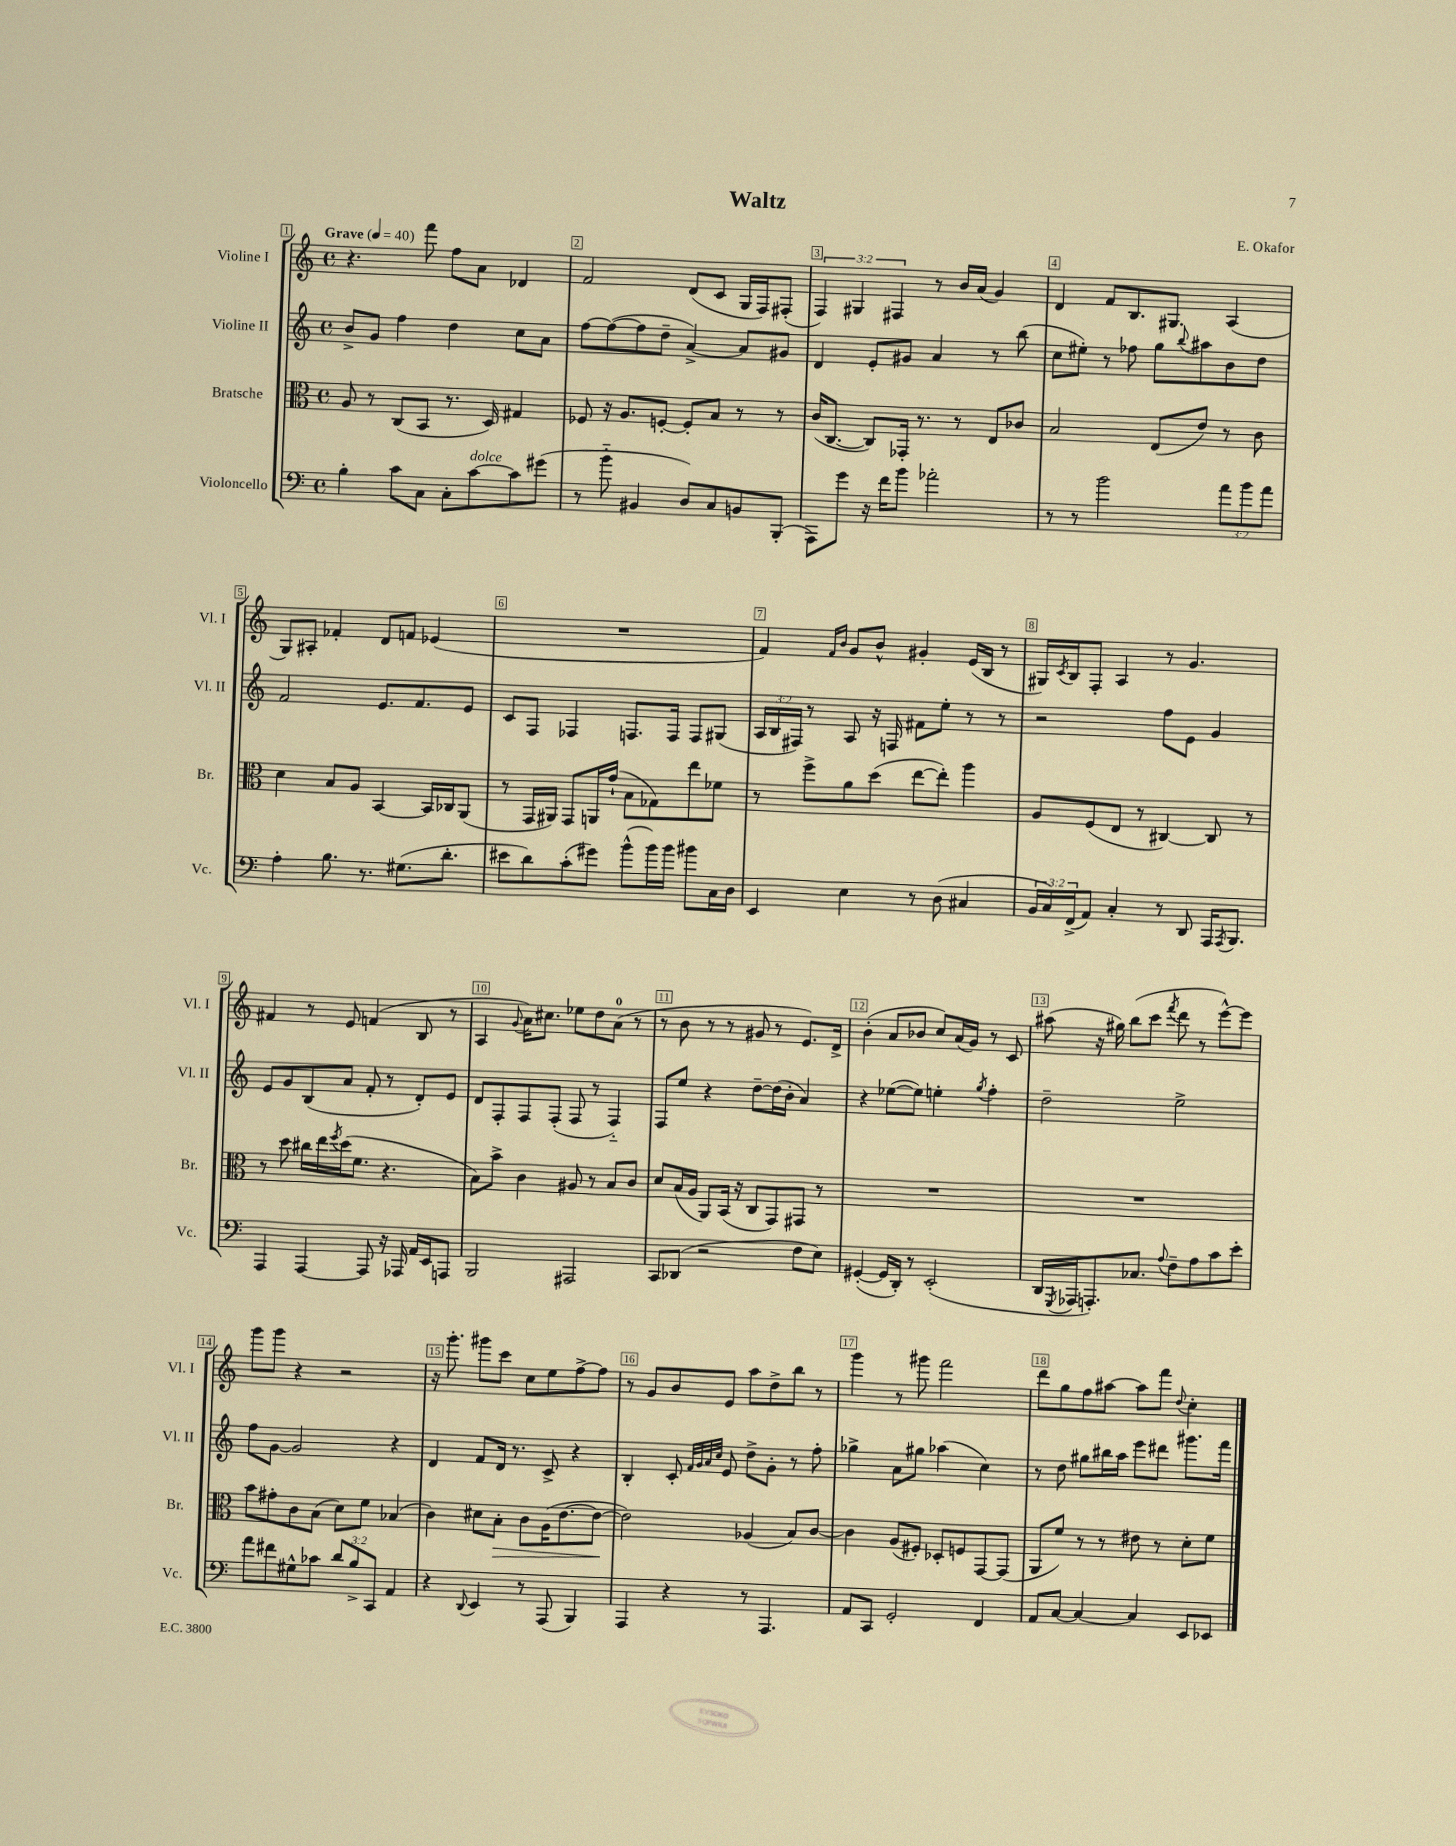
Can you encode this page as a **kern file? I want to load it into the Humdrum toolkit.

**kern	**kern	**dynam	**kern	**kern
*part4	*part3	*part3	*part2	*part1
*staff4	*staff3	*staff3	*staff2	*staff1
*I"Violoncello	*I"Bratsche	*	*I"Violine II	*I"Violine I
*I'Vc.	*I'Br.	*	*I'Vl. II	*I'Vl. I
*clefF4	*clefC3	*	*clefG2	*clefG2
*k[]	*k[]	*	*k[]	*k[]
*M4/4	*M4/4	*	*M4/4	*M4/4
*met(c)	*met(c)	*	*met(c)	*met(c)
*MM40	*MM40	*	*MM40	*MM40
=1	=1	=1	=1	=1
!	!	!	!	!LO:TX:a:B:t=Grave
4B'\	8A/	.	8b^/L	4.r
.	8r	.	8g/J	.
8c\L	(8C/L	.	4ff\	.
8C\J	8BB/J	.	.	8fff\
8C'\L	8.r	.	4dd\	8ff\L
!LO:TX:a:i:t=dolce	!	!	!	!
[8c\	.	.	.	8a\J
.	16D/)	.	.	.
8c\]	4G#X/	.	8cc\L	4d-X/
(8g#X\J	.	.	8a\J	.
=2	=2	=2	=2	=2
8r	8F-X/	.	[8ff\L	2f/
8b\	16r	.	(8ff\_	.
.	8.A/L	.	.	.
4BB#X/	.	.	8ff\]	.
.	[8Fn'/J	.	8dd~\J	.
8D/L)	8F'/L]	.	[4a^/)	(8d/L
8C/	8B/J	.	.	8c/J
8BBn/	8r	.	8a/L]	16G/LL
.	.	.	.	16F/J)
(8BBB'/J	8r	.	8g#X/J	(8F#X'/J
=3	=3	=3	=3	=3
8AAA\L)	(16c/KL	.	4d/	6F/)
.	[8.C/J	.	.	.
8g\J	.	.	.	.
.	.	.	.	6G#X/
16r	8C/L])	.	8e'/L	.
16f\KL	.	.	.	.
.	.	.	.	6F#X/
8b\J	16GG-X'/Jk	.	8g#X/J	.
.	8.r	.	.	.
2a-X'\	.	.	4a/	8r
.	8r	.	.	16b/LL
.	.	.	.	(16a/JJ
.	8E/L	.	8r	4g/)
.	8c-X/J	.	(8bb\	.
=4	=4	=4	=4	=4
8r	2B/	.	8cc\L	4d/
8r	.	.	8ee#X'\J)	.
2b\	.	.	8r	8f/L
.	.	.	8ff-X\	8.B/
.	(8E/L	.	8gg\L	.
.	.	.	.	8.G#X/J
.	.	.	8qqbb/	.
.	8e/J)	.	8aa#X\	.
12a\L	8r	.	8b\	(4A/
12b\	.	.	.	.
.	8c\	.	8dd\J	.
12a\J	.	.	.	.
!!LO:LB:g=z
=5	=5	=5	=5	=5
4A'\	4d\	.	2f/	8G/L)
.	.	.	.	8A#X'/J
8.B\	8B/L	.	.	4f-X'/
.	8A/J	.	.	.
8.r	.	.	.	.
.	[4BB/	.	8.e/L	8d/L
(8.G#X\L	.	.	.	8fn/J
.	.	.	8.f/	.
.	16BB/LL]	.	.	(4e-X/
8.d'\J	16C-X/J	.	.	.
.	(8AA/J	.	8e/J	.
=6	=6	=6	=6	=6
8e#X\L	8r	.	8c/L	1r
8d\)	16GG/LL	.	8F/J	.
.	16AA#X/JJ)	.	.	.
(8c'\	8GG/L	.	4F-X/	.
8g#X\J)	16AAn/L	.	.	.
.	(16g`/JJ	.	.	.
(8b^^\L	8B\L	.	8.Fn/L	.
16b\L)	8G-X\)	.	.	.
16b\JJ	.	.	16F/Jk	.
8b#X\L	8ee\	.	8F/L	.
16C\L	8f-X\J	.	(8G#X/J	.
16D\JJ	.	.	.	.
=7	=7	=7	=7	=7
4EE/	8r	.	24A/LL	4f/)
.	.	.	24B/	.
.	.	.	24F#X/JJ)	.
.	8ff^\L	.	8r	.
.	.	.	.	16qqf/LL
.	.	.	.	16qqb/JJ
4E\	8a\	.	8A/	8g/L
.	(8dd\J	.	16r	8b^^/J
.	.	.	16Fn/	.
8r	[8ee\L	.	8f#X\L	4g#X'/
(8D\	8ee'\J])	.	8ee'\J	.
4C#X/	4aa\	.	8r	(16e/LL
.	.	.	.	16B/JJ
.	.	.	8r	8r
=8	=8	=8	=8	=8
24BB/LL	8A/L	.	2r	16G#X/LL)
24C/)	.	.	.	.
.	.	.	.	8qc/
.	.	.	.	16B/J
(24FF^/J	.	.	.	.
8AA/J)	(8F/	.	.	8F'/J
4C'/	8E/J	.	.	4A/
.	8r	.	.	.
8r	[4C#X/)	.	8ff\L	8r
8DD/	.	.	8e\J	4.g/
16AAA/KL	8C#/]	.	4g/	.
8qAAA/	.	.	.	.
8.BBB/J	.	.	.	.
.	8r	.	.	.
!!LO:LB:g=z
=9	=9	=9	=9	=9
4AAA/	8r	.	8e/L	4f#X/
.	8dd\	.	8g/	.
[4AAA/	16cc#X\LL	.	(8B/	8r
.	16ee\	.	.	.
.	8qff/	.	.	.
.	(16dd\J	.	8a/J	8e/
.	8.f\J	.	.	.
8AAA/]	.	.	8f'/	(4fn/
16r	4.r	.	8r	.
16AAA-X/	.	.	.	.
16AA/LL	.	.	8d'/L)	8B/
16EE/J	.	.	.	.
8AAAn/J	.	.	8e/J	8r
=10	=10	=10	=10	=10
2BBB/	8B\L)	.	8d/L	4A/
.	8b^\J	.	8F'/	.
.	.	.	.	8qqg/
.	4c\	.	8F/	16a\KL)
.	.	.	.	8.cc#X\J
.	.	.	(8F'/J	.
2AAA#X/	8A#X/	.	8F/	8ee-X\L
.	8r	.	8r	8dd\
.	8B/L	.	4F/)	(8a\J
.	8c/J	.	.	8r
=11	=11	=11	=11	=11
8CC/L	8d/L	.	8F/L	8r
(8DD-X/J	(16B/L	.	8ee/J	8b\
.	16A/JJ	.	.	.
2r	8AA/L)	.	4r	8r
.	(16BB/Jk	.	.	8r
.	16r	.	.	.
.	8C/L	.	[8dd~\L	8g#X/
.	8GG/)	.	(16dd\L]	8r
.	.	.	16b'\JJ	.
8F\L	8GG#X/J	.	4a/)	8.e/L)
8E\J)	8r	.	.	.
.	.	.	.	16d^/Jk
=12	=12	=12	=12	=12
([4GG#X'/	1r	.	4r	(4b'\
16GG#/LL]	.	.	([8ee-X\L	8a/L
16DD'/JJ)	.	.	.	.
8r	.	.	8ee-\J])	8b-X/J
(2EE'/	.	.	4een'\	8cc/L)
.	.	.	.	(16a/L
.	.	.	.	16g/JJ)
.	.	.	8qgg/	.
.	.	.	4ff'\	8r
.	.	.	.	8c/
=13	=13	=13	=13	=13
16DD/LL	1r	.	2dd~\	(8aa#X\
8qGGG/	.	.	.	.
16AAA-X/J	.	.	.	.
8.AAAn'/)	.	.	.	16r
.	.	.	.	16gg#X\)
.	.	.	.	(8bb\L
8.C-X/J	.	.	.	.
.	.	.	.	8ccc\J
8qqA/	.	.	.	8qfff/
8F~\L	.	.	2ee^\	8ddd\
8A\	.	.	.	8r
8c\	.	.	.	[8eee^^\L)
8e'\J	.	.	.	8eee\J]
!!LO:LB:g=z
=14	=14	=14	=14	=14
8a\L	8b\L	.	8ff\L	8ggg\L
8f#X\	8g#X'\	.	[8g\J	8ggg\J
8G#X^^\	8c\	.	2g/]	4r
8c-X\J	(8B\J	.	.	.
12d/L	8d\L)	.	.	2r
12B^/	.	.	.	.
.	8f\J	.	.	.
12CC/J	.	.	.	.
4AA/	(4B-X/	.	4r	.
=15	=15	=15	=15	=15
4r	4c\)	.	4d/	16r
.	.	.	.	8.ggg'\
8qqDD/	.	.	.	.
4EE/	8d#X\L	.	8f/L	8ggg#X\L
!	!	!LO:HP:b	!	!
.	8B'\J	>	16d/Jk	8ccc\J
.	.	.	8.r	.
8r	8c\L	.	.	8cc\L
(8AAA/	(16A\K	.	8c^/	8ee\
.	[8.e\	.	.	.
4BBB/)	.	.	4r	[8ff^\
.	8e\J_	.	.	8ff\J]
.	.	]	.	.
=16	=16	=16	=16	=16
4AAA/	2e\])	.	4B'/	8r
.	.	.	.	8g/L
4r	.	.	8c'/	8b/
.	.	.	32qqf/LLL	.
.	.	.	32qqg/	.
.	.	.	32qqa/	.
.	.	.	32qqcc/JJJ	.
.	.	.	8e/	8e/J
8r	(4A-X/	.	8dd^\L	8aa\L
4.AAA/	.	.	8g'\J	8dd^\
.	8B/L)	.	8r	8bb\J
.	[8c/J	.	8ff'\	8r
=17	=17	=17	=17	=17
8AA/L	4c\]	.	4gg-X^\	4ggg\
8CC/J	.	.	.	.
2GG'/	(8A/L	.	8a\L	8r
.	8F#X'/J)	.	8gg#X\J	8ggg#X\
.	8D-X'/L	.	(4aa-X\	2fff\
.	8Fn/	.	.	.
4FF/	[8GG/	.	4cc\)	.
.	(8GG/J]	.	.	.
=18	=18	=18	=18	=18
8AA/L	8AA/L	.	8r	8ddd\L
[8C/J	8f/J)	.	8dd\	8gg\
4C/_	8r	.	8gg#X\L	8ff\
.	8r	.	16bb#X\L	[8aa#X\J
.	.	.	16aa\JJ	.
4C/]	8e#X\	.	8eee\L	8aa#\L]
.	8r	.	8ddd#X\J	8fff\J
.	.	.	.	8qqdd/
8EE/L	8d'\L	.	8.ggg#X\L	4cc'\
8EE-X/J	8f\J	.	.	.
.	.	.	16fff\Jk	.
==	==	==	==	==
*-	*-	*-	*-	*-
